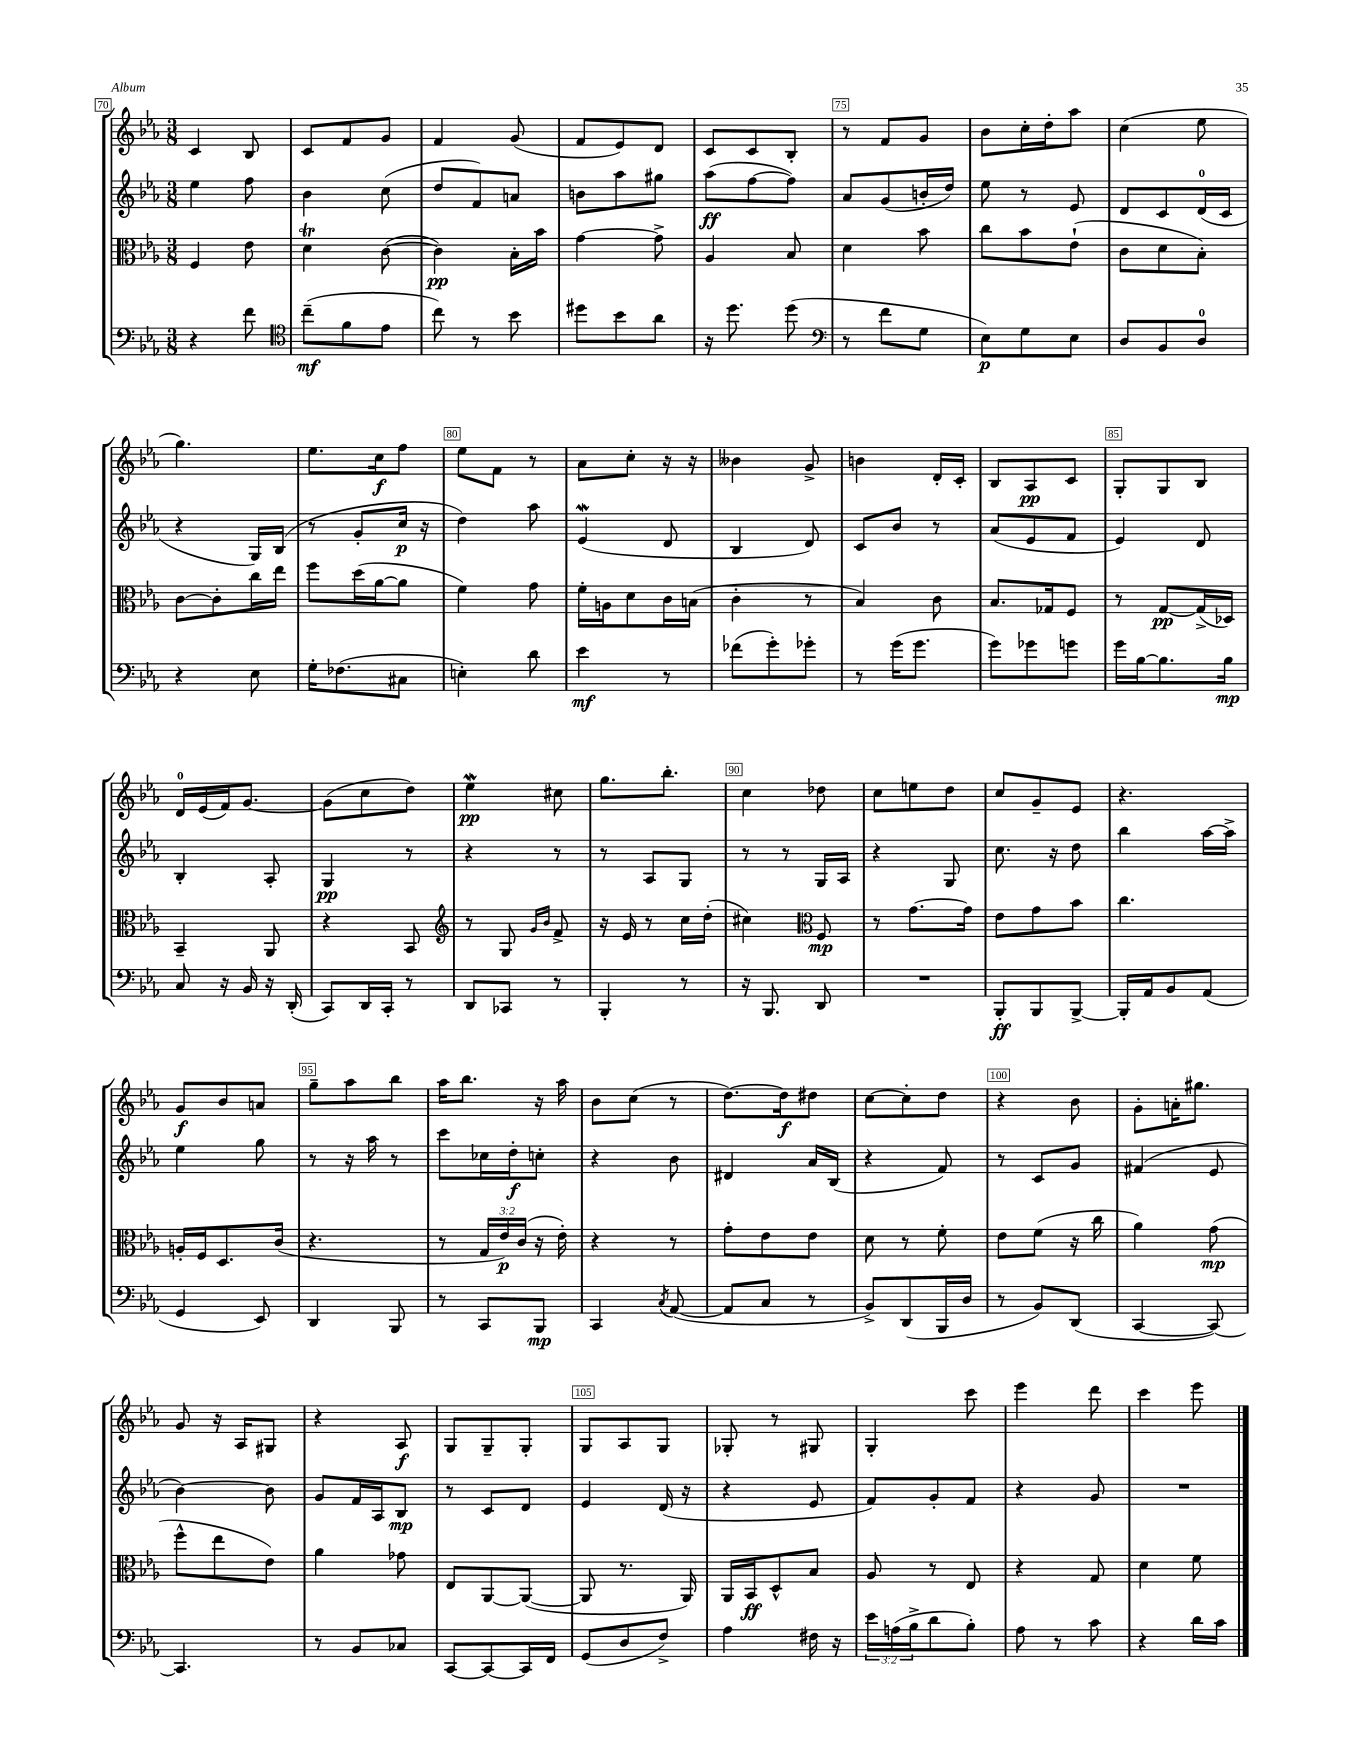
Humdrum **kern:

**kern	**dynam	**kern	**dynam	**kern	**dynam	**kern	**dynam
*part4	*part4	*part3	*part3	*part2	*part2	*part1	*part1
*staff4	*staff4	*staff3	*staff3	*staff2	*staff2	*staff1	*staff1
*clefF4	*	*clefC3	*	*clefG2	*	*clefG2	*
*k[b-e-a-]	*	*k[b-e-a-]	*	*k[b-e-a-]	*	*k[b-e-a-]	*
*M3/8	*	*M3/8	*	*M3/8	*	*M3/8	*
=70	=70	=70	=70	=70	=70	=70	=70
4r	.	4F/	.	4ee-\	.	4c/	.
8f\	.	8e-\	.	8ff\	.	8B-/	.
=71	=71	=71	=71	=71	=71	=71	=71
*clefC4	*	*	*	*	*	*	*
(8cc~\L	mf	4dt\	.	4b-\	.	8c/L	.
8f\	.	.	.	.	.	8f/	.
8e-\J	.	([8c\	.	(8cc\	.	8g/J	.
=72	=72	=72	=72	=72	=72	=72	=72
8cc\)	.	4c\])	pp	8dd/L	.	4f/	.
8r	.	.	.	8f/)	.	.	.
8b-\	.	16B-'\LL	.	8an/J	.	(8g/	.
.	.	16b-\JJ	.	.	.	.	.
=73	=73	=73	=73	=73	=73	=73	=73
8dd#X\L	.	[4g\	.	8bn\L	.	8f/L	.
8b-\	.	.	.	8aa-\	.	8e-/)	.
8a-\J	.	8g^\]	.	8gg#X\J	.	8d/J	.
=74	=74	=74	=74	=74	=74	=74	=74
16r	.	4A-/	.	(8aa-\L	ff	8c/L	.
8.dd\	.	.	.	.	.	.	.
.	.	.	.	[8ff\	.	8c/	.
(8dd\	.	8B-/	.	8ff\J])	.	8B-'/J	.
=75	=75	=75	=75	=75	=75	=75	=75
*clefF4	*	*	*	*	*	*	*
8r	.	4d\	.	8a-/L	.	8r	.
8f\L	.	.	.	(8g/	.	8f/L	.
8G\J	.	8b-\	.	16bn'/L	.	8g/J	.
.	.	.	.	16dd/JJ)	.	.	.
=76	=76	=76	=76	=76	=76	=76	=76
8E-\L)	p	8cc\L	.	8ee-\	.	8b-\L	.
8G\	.	8b-\	.	8r	.	16cc'\L	.
.	.	.	.	.	.	16dd'\J	.
8E-\J	.	(8e-`\J	.	8e-/	.	8aa-\J	.
=77	=77	=77	=77	=77	=77	=77	=77
8D/L	.	8c\L	.	8d/L	.	(4cc\	.
8BB-/	.	8d\	.	8c/	.	.	.
8D/J	.	8B-'\J)	.	(16d/L	.	8ee-\	.
.	.	.	.	16c/JJ	.	.	.
!!LO:LB:g=z
=78	=78	=78	=78	=78	=78	=78	=78
4r	.	[8c\L	.	4r	.	4.gg\)	.
.	.	8c'\]	.	.	.	.	.
8E-\	.	16cc\L	.	16G/LL)	.	.	.
.	.	16ee-\JJ	.	(16B-/JJ	.	.	.
=79	=79	=79	=79	=79	=79	=79	=79
16G'\KL	.	8ff\L	.	8r	.	8.ee-\L	.
(8.F-X\	.	.	.	.	.	.	.
.	.	(16dd\L	.	8g'/L	.	.	.
.	.	[16a-\J	.	.	.	16cc\k	f
8C#X\J	.	8a-\J]	.	16cc/Jk	p	8ff\J	.
.	.	.	.	16r	.	.	.
=80	=80	=80	=80	=80	=80	=80	=80
4En'\)	.	4f\)	.	4dd\)	.	8ee-\L	.
.	.	.	.	.	.	8f\J	.
8d\	.	8g\	.	8aa-\	.	8r	.
=81	=81	=81	=81	=81	=81	=81	=81
4e-\	mf	16f'\LL	.	(4e-w/	.	8a-\L	.
.	.	16An\J	.	.	.	.	.
.	.	8d\	.	.	.	8cc'\J	.
8r	.	16c\L	.	8d/	.	16r	.
.	.	(16Bn\JJ	.	.	.	16r	.
=82	=82	=82	=82	=82	=82	=82	=82
(8f-X\L	.	4c'\	.	4B-/	.	4b--X\	.
8g'\)	.	.	.	.	.	.	.
8g-X'\J	.	8r	.	8d/)	.	8g^/	.
=83	=83	=83	=83	=83	=83	=83	=83
8r	.	4B-/)	.	8c/L	.	4bn\	.
(16g\KL	.	.	.	8b-/J	.	.	.
8.g\J	.	.	.	.	.	.	.
.	.	8c\	.	8r	.	16d'/LL	.
.	.	.	.	.	.	16c'/JJ	.
=84	=84	=84	=84	=84	=84	=84	=84
8g\L)	.	8.B-/L	.	(8a-/L	.	8B-/L	.
8g-X\	.	.	.	8e-/	.	8A-/	pp
.	.	16G-X/k	.	.	.	.	.
8gn\J	.	8F/J	.	8f/J	.	8c/J	.
=85	=85	=85	=85	=85	=85	=85	=85
16g\LL	.	8r	.	4e-/)	.	8G'/L	.
[16B-\J	.	.	.	.	.	.	.
8.B-\]	.	[8G/L	pp	.	.	8G/	.
.	.	(16G^/L]	.	8d/	.	8B-/J	.
16B-\Jk	mp	16D-X/JJ)	.	.	.	.	.
!!LO:LB:g=z
=86	=86	=86	=86	=86	=86	=86	=86
8C/	.	4BB-~/	.	4B-'/	.	16d/LL	.
.	.	.	.	.	.	(16e-/	.
16r	.	.	.	.	.	16f/J)	.
16BB-/	.	.	.	.	.	[8.g/J	.
16r	.	8AA-/	.	8A-'/	.	.	.
(16DD'/	.	.	.	.	.	.	.
=87	=87	=87	=87	=87	=87	=87	=87
8CC/L)	.	4r	.	4G/	pp	(8g\L]	.
16DD/L	.	.	.	.	.	8cc\	.
16CC'/JJ	.	.	.	.	.	.	.
8r	.	8BB-/	.	8r	.	8dd\J)	.
=88	=88	=88	=88	=88	=88	=88	=88
*	*	*clefG2	*	*	*	*	*
8DD/L	.	8r	.	4r	.	4ee-w\	pp
8CC-X/J	.	8G/	.	.	.	.	.
.	.	16qqg/LL	.	.	.	.	.
.	.	16qqb-/JJ	.	.	.	.	.
8r	.	8f^/	.	8r	.	8cc#X\	.
=89	=89	=89	=89	=89	=89	=89	=89
4BBB-'/	.	16r	.	8r	.	8.gg\L	.
.	.	16e-/	.	.	.	.	.
.	.	8r	.	8A-/L	.	.	.
.	.	.	.	.	.	8.bb-'\J	.
8r	.	16cc\LL	.	8G/J	.	.	.
.	.	(16dd'\JJ	.	.	.	.	.
=90	=90	=90	=90	=90	=90	=90	=90
16r	.	4cc#X\)	.	8r	.	4cc\	.
8.BBB-/	.	.	.	.	.	.	.
.	.	.	.	8r	.	.	.
*	*	*clefC3	*	*	*	*	*
8DD/	.	8F/	mp	16G/LL	.	8dd-X\	.
.	.	.	.	16A-/JJ	.	.	.
=91	=91	=91	=91	=91	=91	=91	=91
4.r	.	8r	.	4r	.	8cc\L	.
.	.	[8.g\L	.	.	.	8een\	.
.	.	.	.	8G/	.	8dd\J	.
.	.	16g\Jk]	.	.	.	.	.
=92	=92	=92	=92	=92	=92	=92	=92
8BBB-'/L	ff	8e-\L	.	8.cc\	.	8cc/L	.
8BBB-/	.	8g\	.	.	.	8g~/	.
.	.	.	.	16r	.	.	.
[8BBB-^/J	.	8b-\J	.	8dd\	.	8e-/J	.
=93	=93	=93	=93	=93	=93	=93	=93
16BBB-'/LL]	.	4.cc\	.	4bb-\	.	4.r	.
16AA-/J	.	.	.	.	.	.	.
8BB-/	.	.	.	.	.	.	.
(8AA-/J	.	.	.	[16aa-\LL	.	.	.
.	.	.	.	16aa-^\JJ]	.	.	.
!!LO:LB:g=z
=94	=94	=94	=94	=94	=94	=94	=94
4GG/	.	16An'/LL	.	4ee-\	.	8g/L	f
.	.	16F/J	.	.	.	.	.
.	.	8.D/	.	.	.	8b-/	.
8EE-/)	.	.	.	8gg\	.	8an/J	.
.	.	(16c/Jk	.	.	.	.	.
=95	=95	=95	=95	=95	=95	=95	=95
4DD/	.	4.r	.	8r	.	8gg~\L	.
.	.	.	.	16r	.	8aa-\	.
.	.	.	.	16aa-\	.	.	.
8BBB-/	.	.	.	8r	.	8bb-\J	.
=96	=96	=96	=96	=96	=96	=96	=96
8r	.	8r	.	8ccc\L	.	16aa-\KL	.
.	.	.	.	.	.	8.bb-\J	.
8CC/L	.	24G/LL	.	16cc-X\L	.	.	.
.	.	24e-/)	p	.	.	.	.
.	.	.	.	16dd'\J	f	.	.
.	.	(24c/JJ	.	.	.	.	.
8BBB-/J	mp	16r	.	8ccn'\J	.	16r	.
.	.	16e-'\)	.	.	.	16aa-\	.
=97	=97	=97	=97	=97	=97	=97	=97
4CC/	.	4r	.	4r	.	8b-\L	.
.	.	.	.	.	.	(8cc\J	.
8qC/	.	.	.	.	.	.	.
([8AA-/	.	8r	.	8b-\	.	8r	.
=98	=98	=98	=98	=98	=98	=98	=98
8AA-/L]	.	8g'\L	.	4d#X/	.	[8.dd\L)	.
8C/J	.	8e-\	.	.	.	.	.
.	.	.	.	.	.	16dd\k]	f
8r	.	8e-\J	.	16a-/LL	.	8dd#X\J	.
.	.	.	.	(16B-/JJ	.	.	.
=99	=99	=99	=99	=99	=99	=99	=99
8BB-^/L)	.	8d\	.	4r	.	[8cc\L	.
(8DD/	.	8r	.	.	.	8cc'\]	.
16BBB-/L	.	8f'\	.	8f/)	.	8dd\J	.
16D/JJ	.	.	.	.	.	.	.
=100	=100	=100	=100	=100	=100	=100	=100
8r	.	8e-\L	.	8r	.	4r	.
8BB-/L)	.	(8f\J	.	8c/L	.	.	.
(8DD/J	.	16r	.	8g/J	.	8b-\	.
.	.	16cc\	.	.	.	.	.
=101	=101	=101	=101	=101	=101	=101	=101
[4CC/	.	4a-\)	.	(4f#X/	.	8g'\L	.
.	.	.	.	.	.	16an'\K	.
.	.	.	.	.	.	8.gg#X\J	.
8CC/_)	.	(8g\	mp	8e-/	.	.	.
!!LO:LB:g=z
=102	=102	=102	=102	=102	=102	=102	=102
4.CC/]	.	8ff^^\L	.	[4b-\)	.	8g/	.
.	.	8ee-\	.	.	.	16r	.
.	.	.	.	.	.	16A-/KL	.
.	.	8e-\J)	.	8b-\]	.	8G#X/J	.
=103	=103	=103	=103	=103	=103	=103	=103
8r	.	4a-\	.	8g/L	.	4r	.
8BB-/L	.	.	.	16f/L	.	.	.
.	.	.	.	16A-/J	.	.	.
8C-X/J	.	8g-X\	.	8B-/J	mp	8A-/	f
=104	=104	=104	=104	=104	=104	=104	=104
[8CC/L	.	8E-/L	.	8r	.	8G/L	.
8CC/_	.	[8AA-/	.	8c/L	.	8G~/	.
16CC/L]	.	(8AA-/J_	.	8d/J	.	8G'/J	.
16FF/JJ	.	.	.	.	.	.	.
=105	=105	=105	=105	=105	=105	=105	=105
(8GG/L	.	8AA-/]	.	4e-/	.	8G/L	.
8D/	.	8.r	.	.	.	8A-/	.
8F^/J)	.	.	.	(16d/	.	8G/J	.
.	.	16AA-/)	.	16r	.	.	.
=106	=106	=106	=106	=106	=106	=106	=106
4A-\	.	16AA-/LL	.	4r	.	8G-X'/	.
.	.	16BB-/J	ff	.	.	.	.
.	.	8D^^/	.	.	.	8r	.
16F#X\	.	8B-/J	.	8e-/	.	8G#X/	.
16r	.	.	.	.	.	.	.
=107	=107	=107	=107	=107	=107	=107	=107
24e-\LL	.	8A-/	.	8f/L)	.	4G'/	.
(24An\	.	.	.	.	.	.	.
24B-^\J	.	.	.	.	.	.	.
8d\	.	8r	.	8g'/	.	.	.
8B-'\J)	.	8E-/	.	8f/J	.	8ccc\	.
=108	=108	=108	=108	=108	=108	=108	=108
8A-\	.	4r	.	4r	.	4eee-\	.
8r	.	.	.	.	.	.	.
8c\	.	8G/	.	8g/	.	8ddd\	.
=109	=109	=109	=109	=109	=109	=109	=109
4r	.	4d\	.	4.r	.	4ccc\	.
16d\LL	.	8f\	.	.	.	8eee-\	.
16c\JJ	.	.	.	.	.	.	.
==	==	==	==	==	==	==	==
*-	*-	*-	*-	*-	*-	*-	*-
